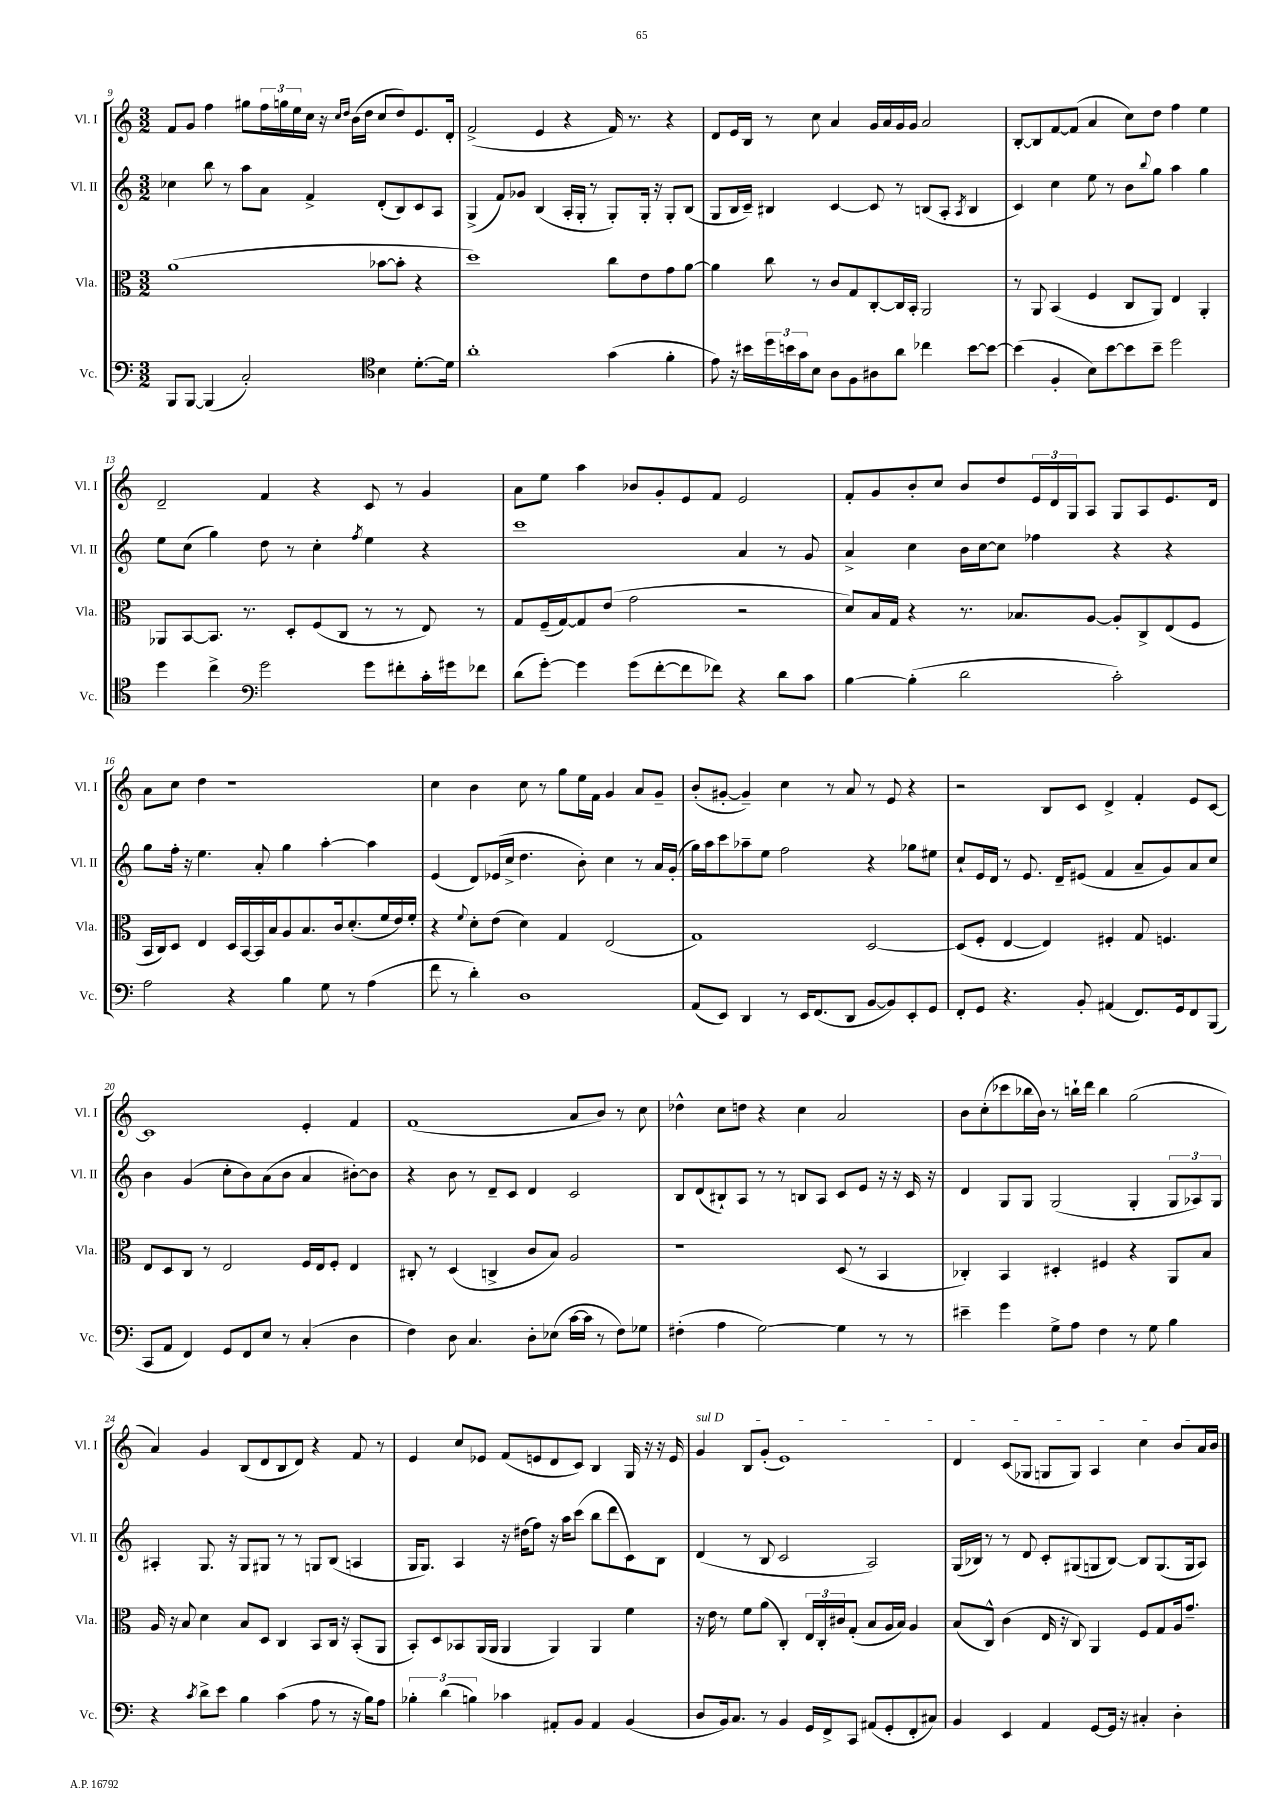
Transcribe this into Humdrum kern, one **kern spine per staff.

**kern	**kern	**kern	**kern
*staff4	*staff3	*staff2	*staff1
*clefF4	*clefC3	*clefG2	*clefG2
*k[]	*k[]	*k[]	*k[]
*M3/2	*M3/2	*M3/2	*M3/2
8BBB/L	(1a	4cc-\	8f/L
[8BBB/J	.	.	8g/J
(4BBB/]	.	8bb\	4ff\
.	.	8r	.
2C'/)	.	8aa\L	8gg#\L
.	.	8a\J	24ff\L
.	.	.	24gg\
.	.	.	24ee\
.	.	4f^/	16cc\JJ
.	.	.	16r
.	.	.	16qqcc/LL
.	.	.	16qqdd/JJ
.	.	.	(16b\LL
.	.	.	16dd\JJ
*clefC4	*	*	*
4B\	[8b-\L	(8d'/L	8cc/L
.	8b-'\]J	8B/)	8dd/)
[8.d'\L	4r	8c/	8.e/
.	.	8A/J	.
16d\]Jk	.	.	16d'/Jk
=	=	=	=
1a'	1dd)	(4G^/	(2f^/
.	.	8f/L)	.
.	.	8g-/J	.
.	.	(4B/	4e/
.	.	16A'/LL	4r
.	.	16G'/JJ	.
.	.	8r	.
(4g\	8cc\L	8G'/L)	16f/)
.	.	.	8.r
.	8e\	16G'/Jk	.
.	.	16r	.
4f'\	8g\	8G'/L	4r
.	[8a\J	(8B/J	.
=	=	=	=
8e\)	4a\]	8G/L	8d/L
16r	.	16B/L	16e/L
16b#\LL	.	16c~/JJ)	16B/JJ
24dd\	8cc\	4B#/	8r
24b\	.	.	.
24g\J	.	.	.
8B\J	8r	.	8cc\
8A\L	8c/L	[4c/	4a/
8F\	8G/	.	.
8A#\	[8C'/	8c/]	16g/LL
.	.	.	16a/
8a\J	16C/]L	8r	16g/
.	16BB'/JJ	.	16g/JJ
4cc-\	2AA/	(8B/L	2a/
.	.	8A'/J	.
.	.	8qA/	.
[8b\L	.	4B/	.
8b\_J	.	.	.
=	=	=	=
(4b\]	8r	4c/)	[8B'/L
.	8AA/	.	8B/]
4F'/	(4BB/	4cc\	[8f/
.	.	.	(8f/]J
8B\L)	4F/	8ee\	4a/
[8b\	.	8r	.
8b\]	8C/L	8b\L	8cc\L)
.	.	8qqbb/	.
8b~\J	8AA/J)	8gg\J	8dd\J
2dd\	4E/	4aa\	4ff\
.	4AA'/	4gg\	4ee\
=	=	=	=
4dd\	8AA-/L	8ee\L	2d~/
.	[8BB/	(8cc\J	.
4cc^\	8.BB/]J	4gg\)	.
.	8.r	.	.
*clefF4	*	*	*
2g\	.	8dd\	4f/
.	8D'/L	8r	.
.	(8F/	4cc'\	4r
.	8C/J	.	.
.	.	8qff/	.
8g\L	8r	4ee\	8c/
8f#'\	8r	.	8r
16c'\L	8E/)	4r	4g/
16g#\J	.	.	.
8f-\J	8r	.	.
=	=	=	=
(8d\L	8G/L	1ccc	8a\L
[8g'\J)	(16F~/L	.	8ee\J
.	[16G/J)	.	.
4g\]	8G/]	.	4aa\
.	(8e/J	.	.
(8g\L	2g\	.	8b-/L
[8f'\	.	.	8g'/
8f\]	.	.	8e/
8f-\J)	.	.	8f/J
4r	2r	4a/	2e/
8d\L	.	8r	.
8c\J	.	8g/	.
=	=	=	=
[4B\	8d/L)	4a^/	8f'/L
.	16B/L	.	8g/
.	16G/JJ	.	.
(4B'\]	4r	4cc\	8b'/
.	.	.	8cc/J
2d\	8.r	16b\LL	8b/L
.	.	[16cc\J	.
.	.	8cc\]J	8dd/
.	8.B-/L	.	.
.	.	4ff-\	24e/L
.	.	.	24d/
.	.	.	24G/J
.	[8A/J	.	8A/J
2c'\)	8A'/]L	4r	8G/L
.	8C^/	.	8A/
.	(8E/	4r	8.e/
.	8F/J	.	.
.	.	.	16d/Jk
=	=	=	=
2A\	16BB/LL	8gg\L	8a\L
.	16C/J)	.	.
.	8D/J	16ff'\Jk	8cc\J
.	.	16r	.
.	4E/	4.ee\	4dd\
4r	16D/LL	.	1r
.	[16BB/	.	.
.	16BB/]	8a'/	.
.	16B/J	.	.
4B\	8A/	4gg\	.
.	8.B/	.	.
8G\	.	[4aa'\	.
.	16c/k	.	.
8r	(8.d'/	.	.
(4A\	.	4aa\]	.
.	16f/L	.	.
.	16e/)	.	.
.	16f'/JJ	.	.
=	=	=	=
8f\	4r	(4e/	4cc\
8r	.	.	.
.	8qqf/	.	.
4d'\)	8d'\L	8d/L)	4b\
.	(8e\J	(16e-/L	.
.	.	16cc^/JJ	.
1D	4d\)	4.dd\	8cc\
.	.	.	8r
.	4G/	.	8gg\L
.	.	8b'\)	16ee\L
.	.	.	16f\JJ
.	(2E/	4cc\	4g/
.	.	8r	8a/L
.	.	16a/LL	8g~/J
.	.	(16g'/JJ	.
=	=	=	=
(8AA/L	1G)	16gg\LL)	(8b'/L
.	.	16aa\J	.
8EE/J)	.	8ccc\	[8g#'/J
4DD/	.	8aa-~\	4g#~/])
.	.	8ee\J	.
8r	.	2ff\	4cc\
16EE/LK	.	.	.
(8.FF/	.	.	.
.	.	.	8r
8DD/J	.	.	8a/
[8BB/L	[2D/	4r	8r
8BB/])	.	.	8e/
8EE'/	.	8gg-\L	4r
8GG/J	.	8ee#\J	.
=	=	=	=
8FF'/L	(8D/]L	8cc`/L	2r
8GG/J	8F'/J	16e/L	.
.	.	16d/JJ	.
4.r	[4E/	8r	.
.	.	8.e/	.
.	4E/])	.	8B/L
.	.	16d~/LK	.
8BB'/	.	(8e#/J	8c/J
(4AA#/	4F#'/	4f/	4d^/
8.FF/L)	8G/	8a~/L	4f'/
.	4.F/	8g/)	.
16GG/k	.	.	.
8FF/	.	8a/	8e/L
(8BBB/J	.	8cc/J	[8c/J
=	=	=	=
8CC/L	8E/L	4b\	1c]
8AA/J	8D/	.	.
4FF/)	8C/J	(4g/	.
.	8r	.	.
8GG/L	2E/	8cc'\L	.
8FF/	.	8b\)	.
8E/J	.	(8a\	.
8r	.	8b\J	.
(4C'/	16F/LL	4a/	4e'/
.	16E/J	.	.
.	8F'/J	.	.
4D\	4E/	[8b#'\L)	4f/
.	.	8b#\]J	.
=	=	=	=
4F\)	8C#'/	4r	(1f
.	8r	.	.
8D\	(4D/	8b\	.
4.C/	.	8r	.
.	4C^/	8d~/L	.
.	.	8c/J	.
8D'\L	8c/L	4d/	.
(8E-\J	8B/J)	.	.
[16c\LL	2A/	2c/	8a/L
16c\]JJ	.	.	.
8r	.	.	8b/J)
8F\L)	.	.	8r
8G-\J	.	.	8cc\
=	=	=	=
(4F#'\	1r	8B/L	4dd-^^\
.	.	(8d/	.
4A\	.	8B#`/)	8cc\L
.	.	8A/J	8dd\J
[2G\)	.	8r	4r
.	.	8r	.
.	.	8B/L	4cc\
.	.	8A/J	.
4G\]	(8D/	8c/L	2a/
.	8r	8e/J	.
8r	4BB/	16r	.
.	.	16r	.
8r	.	16c/	.
.	.	16r	.
=	=	=	=
4e#~\	4C-'/)	4d/	8b\L
.	.	.	(8cc'\
4g\	4BB/	8G/L	8ccc-\
.	.	8G/J	16bb-\L
.	.	.	16b\JJ)
8G^\L	4D#'/	(2G/	8r
8A\J	.	.	16bb`\LL
.	.	.	16ddd\JJ
4F\	4F#/	.	4bb\
8r	4r	4G'/	(2gg\
8G\	.	.	.
4B\	8AA/L	12G/L	.
.	.	12A-/)	.
.	8B/J	.	.
.	.	12G/J	.
=	=	=	=
4r	16A/	4A#'/	4a/)
.	16r	.	.
.	8B/	.	.
8qc/	.	.	.
8d^\L	4d\	8.G/	4g/
8e\J	.	.	.
.	.	16r	.
4B\	8B/L	8G/L	(8B/L
.	8D/J	8G#/J	8d/
(4c\	4C/	8r	8B/
.	.	8r	8d/J)
8A\	8BB/L	8G/L	4r
8r	16C/Jk	(8B/J	.
.	16r	.	.
16r	(8BB'/L	4A/	8f/
16B\LK)	.	.	.
8A\J	8AA/J	.	8r
=	=	=	=
6B-'\	8BB'/L)	16G/LK	4e/
.	.	8.G/J)	.
.	8D/	.	.
(6d\	.	.	.
.	8BB-/	4A/	8cc/L
6B\)	.	.	.
.	(16AA/L	.	8e-/J
.	16AA/JJ	.	.
4c-\	4AA/	16r	(8f/L
.	.	(16dd#\LK	.
.	.	8ff\J)	8e/
8AA#'/L	4AA/)	16r	8d/
.	.	16aa\LK	.
8BB/J	.	(8ccc\J	8c/J)
4AA#/	4AA/	8bb\L	4B/
.	.	8ddd\	.
(4BB/	4f\	8c\)	16G/
.	.	.	16r
.	.	8B\J	16r
.	.	.	16e/
=	=	=	=
8D/L	16r	(4d/	4g/
.	16e\	.	.
16BB/k)	8r	.	.
8.C/J	.	.	.
.	8f\L	8r	8B/L
8r	(8a\J	8B/	(8g'/J
4BB/	4C'/)	2c/	1e)
16GG/LL	24E/LL	.	.
.	24C'/	.	.
16FF^/J	.	.	.
.	24c#/J	.	.
8CC/J	(8G'/J	.	.
(8AA#/L	8B/L	2A/)	.
8GG'/	16A/L	.	.
.	16B/JJ)	.	.
8FF'/	4A/	.	.
8C#/J)	.	.	.
=	=	=	=
4BB/	(8B/L	(16G/LL	4d/
.	.	16B-/JJ)	.
.	8C^^/J)	8r	.
4EE/	(4c\	8r	(8c/L
.	.	8d/	8G-/J
4AA/	16E/	8c'/L	8G/L
.	16r	.	.
.	8C/)	(8G#/	8G/J)
[8GG/L	4AA/	8G/	4A/
16GG/]Jk	.	[8B-/J)	.
16r	.	.	.
4C#'/	8F/L	8B-/]L	4cc\
.	8G/	(8.G/	.
4D'\	16A/k	.	8b/L
.	8.g~/J	16G/k	.
.	.	8A/J)	16a/L
.	.	.	16b/JJ
==	==	==	==
*-	*-	*-	*-
